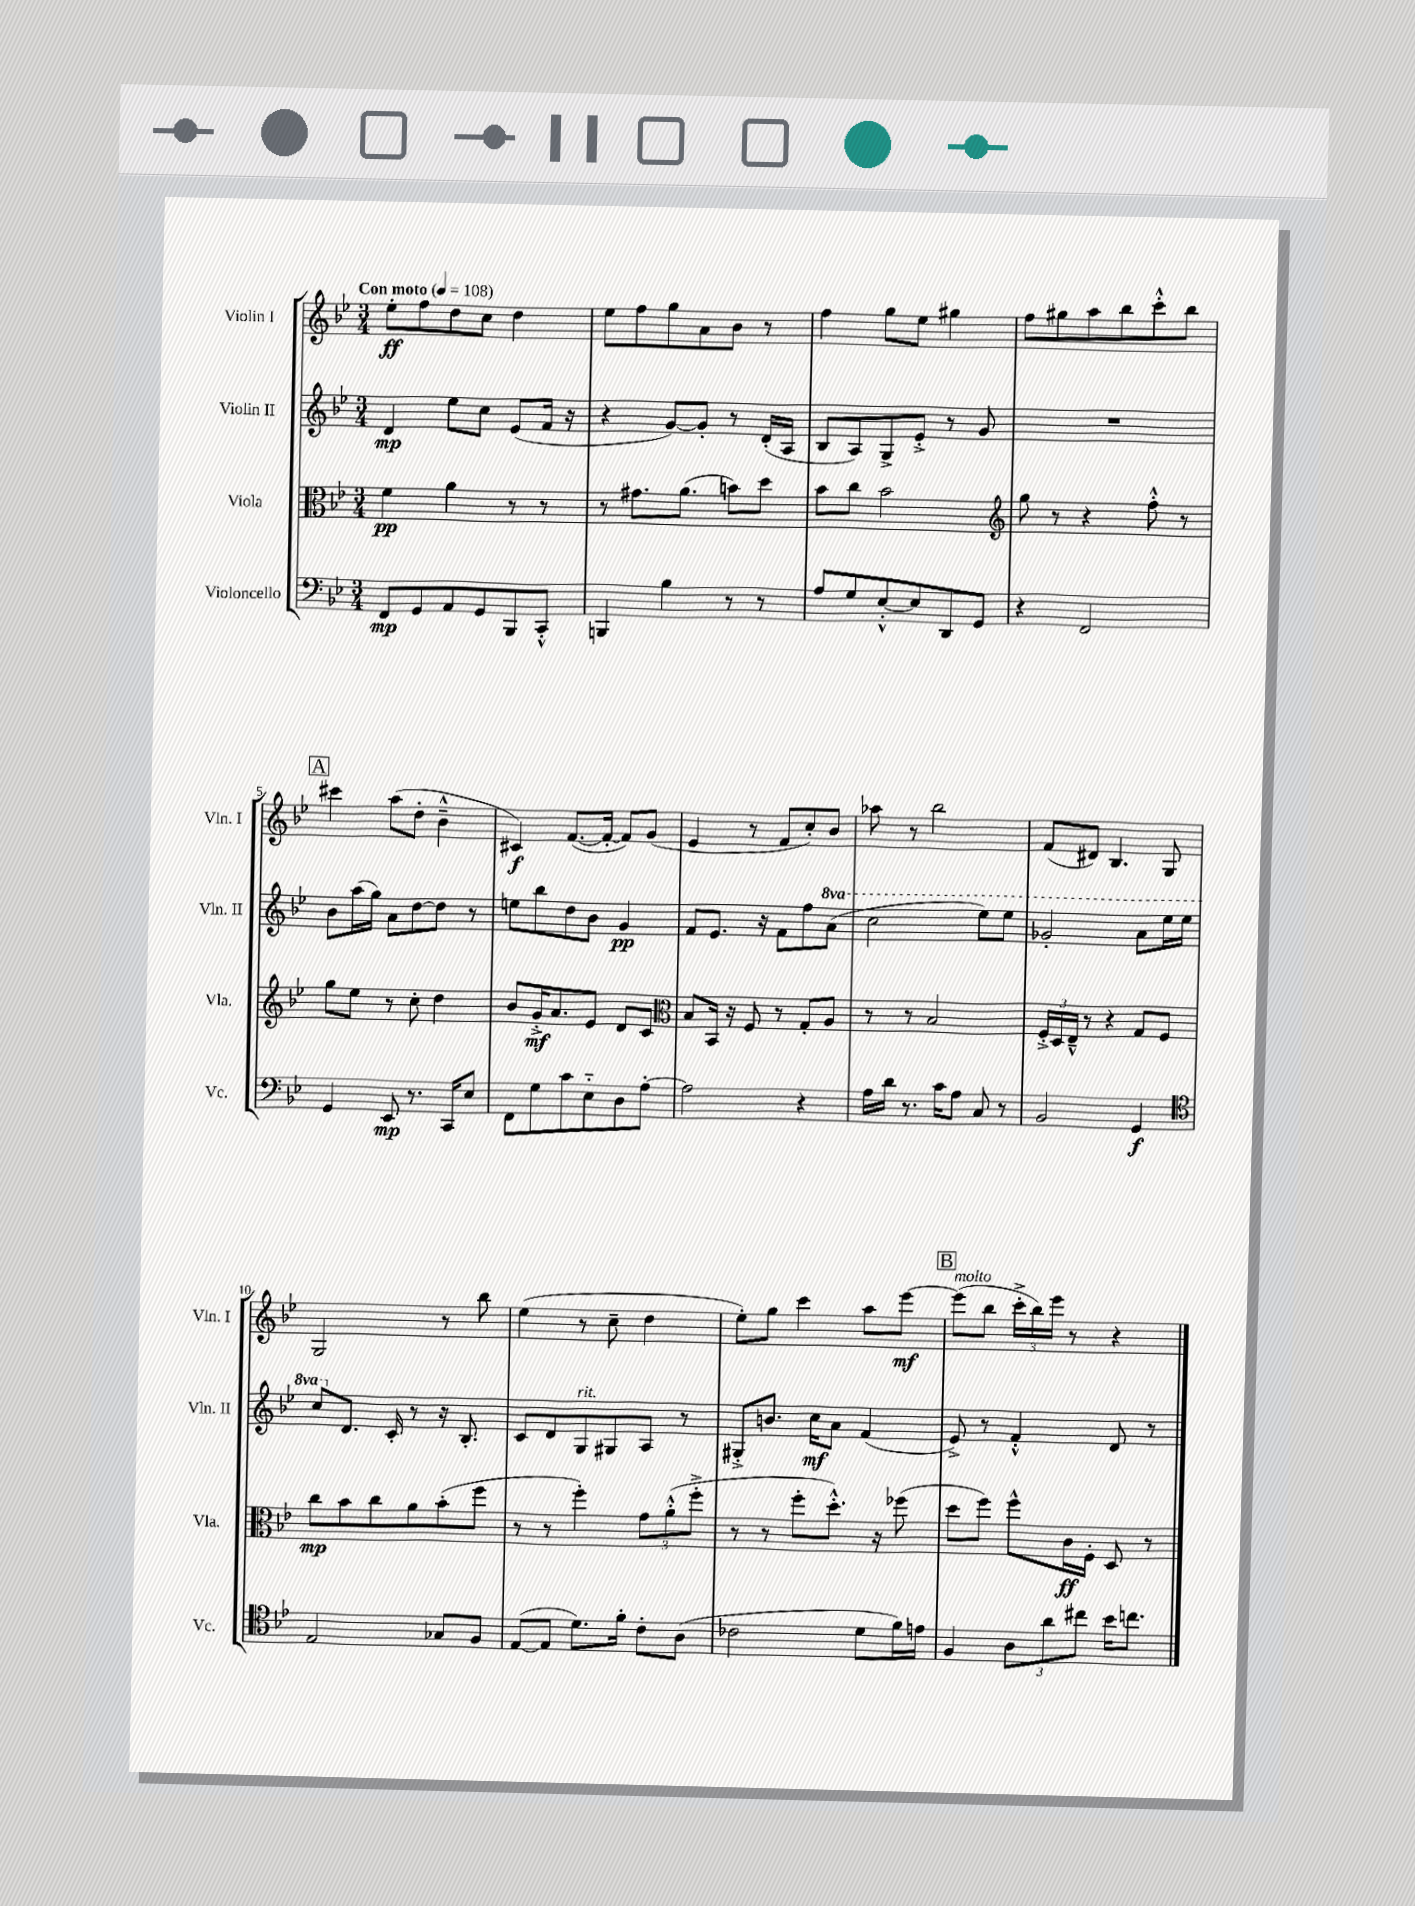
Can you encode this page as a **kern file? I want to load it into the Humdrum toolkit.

**kern	**dynam	**kern	**dynam	**kern	**dynam	**kern	**dynam
*part4	*part4	*part3	*part3	*part2	*part2	*part1	*part1
*staff4	*staff4	*staff3	*staff3	*staff2	*staff2	*staff1	*staff1
*I"Violoncello	*	*I"Viola	*	*I"Violin II	*	*I"Violin I	*
*I'Vc.	*	*I'Vla.	*	*I'Vln. II	*	*I'Vln. I	*
*clefF4	*	*clefC3	*	*clefG2	*	*clefG2	*
*k[b-e-]	*	*k[b-e-]	*	*k[b-e-]	*	*k[b-e-]	*
*M3/4	*	*M3/4	*	*M3/4	*	*M3/4	*
*MM108	*	*MM108	*	*MM108	*	*MM108	*
=1	=1	=1	=1	=1	=1	=1	=1
!	!	!	!	!	!	!LO:TX:a:B:t=Con moto	!
8FF/L	mp	4f\	pp	4d/	mp	8ee-'\L	ff
8GG/	.	.	.	.	.	8ff\	.
8AA/	.	4a\	.	8ee-\L	.	8dd\	.
8GG/	.	.	.	8cc\J	.	8cc\J	.
8BBB-/	.	8r	.	(8e-/L	.	4dd\	.
8CC'^^/J	.	8r	.	16f/Jk	.	.	.
.	.	.	.	16r	.	.	.
=2	=2	=2	=2	=2	=2	=2	=2
4BBBn/	.	8r	.	4r	.	8ee-\L	.
.	.	8.g#X\L	.	.	.	8ff\	.
4B-\	.	.	.	[8g/L)	.	8gg\	.
.	.	(8.a\J	.	.	.	.	.
.	.	.	.	8g'/J]	.	8a\	.
8r	.	8bn\L)	.	8r	.	8b-\J	.
8r	.	8dd\J	.	(16d'/LL	.	8r	.
.	.	.	.	16A/JJ	.	.	.
=3	=3	=3	=3	=3	=3	=3	=3
8A/L	.	8b-\L	.	8B-/L	.	4ff\	.
8G/	.	8cc\J	.	8A/)	.	.	.
[8E-'^^/	.	2b-\	.	8G^/	.	8gg\L	.
8E-/]	.	.	.	8e-'^/J	.	8ee-\J	.
8DD/	.	.	.	8r	.	4gg#X\	.
8GG/J	.	.	.	8g/	.	.	.
=4	=4	=4	=4	=4	=4	=4	=4
*	*	*clefG2	*	*	*	*	*
4r	.	8gg\	.	2.r	.	8ff\L	.
.	.	8r	.	.	.	8gg#X\	.
2FF/	.	4r	.	.	.	8aa\	.
.	.	.	.	.	.	8bb-\	.
.	.	8ff'^^\	.	.	.	8ccc'^^\	.
.	.	8r	.	.	.	8bb-\J	.
!!LO:LB:g=z
!!LO:REH:place=s1:t=A
=5	=5	=5	=5	=5	=5	=5	=5
4GG/	.	8gg\L	.	8b-\L	.	4ccc#X\	.
.	.	8ee-\J	.	(16aa\L	.	.	.
.	.	.	.	16gg\JJ)	.	.	.
8EE-/	mp	8r	.	8a\L	.	(8aa\L	.
8.r	.	8cc'\	.	[8dd\	.	8dd'\J	.
.	.	4dd\	.	8dd\J]	.	4b-~^^\	.
16CC/KL	.	.	.	.	.	.	.
8E-/J	.	.	.	8r	.	.	.
=6	=6	=6	=6	=6	=6	=6	=6
8FF\L	.	8b-/L	.	8een\L	.	4c#X/)	f
8G\	.	16g'^/K	mf	8bb-\	.	.	.
.	.	8.a/	.	.	.	.	.
8c\	.	.	.	8dd\	.	([8.f/L	.
8E-\	.	8e-/J	.	8b-\J	.	.	.
.	.	.	.	.	.	16f'/Jk_	.
8D\	.	8d/L	.	4g/	pp	8f/L])	.
[8A'\J	.	8c/J	.	.	.	(8g/J	.
=7	=7	=7	=7	=7	=7	=7	=7
*	*	*clefC3	*	*	*	*	*
2A\]	.	8B-/L	.	8f/L	.	4e-/	.
.	.	16BB-/Jk	.	8.e-/J	.	.	.
.	.	16r	.	.	.	.	.
.	.	8F/	.	.	.	8r	.
.	.	.	.	16r	.	.	.
.	.	8r	.	8f\L	.	8f/L	.
4r	.	8G'/L	.	8ff\	.	8cc'/)	.
*	*	*	*	*8va	*	*	*
.	.	8A/J	.	(8aa\J	.	8b-/J	.
=8	=8	=8	=8	=8	=8	=8	=8
16A\LL	.	8r	.	2ccc\	.	8aa-X\	.
16d\JJ	.	.	.	.	.	.	.
8.r	.	8r	.	.	.	8r	.
.	.	2B-/	.	.	.	2bb-\	.
16c\KL	.	.	.	.	.	.	.
8A\J	.	.	.	.	.	.	.
8C/	.	.	.	8eee-\L)	.	.	.
8r	.	.	.	8eee-\J	.	.	.
=9	=9	=9	=9	=9	=9	=9	=9
2BB-/	.	24F'^/LL	.	2gg-X'/	.	(8f/L	.
.	.	24D/	.	.	.	.	.
.	.	24E-~^^/JJ	.	.	.	.	.
.	.	8r	.	.	.	8d#X/J)	.
.	.	4r	.	.	.	4.B-/	.
4GG/	f	8G/L	.	8aa\L	.	.	.
.	.	8F/J	.	16eee-\L	.	8G/	.
.	.	.	.	16eee-\JJ	.	.	.
!!LO:LB:g=z
=10	=10	=10	=10	=10	=10	=10	=10
*clefC4	*	*	*	*	*	*	*
2E-/	.	8cc\L	mp	8ccc/L	.	2G/	.
*	*	*	*	*X8va	*	*	*
.	.	8b-\	.	8.d/J	.	.	.
.	.	8cc\	.	.	.	.	.
.	.	.	.	16c'/	.	.	.
.	.	8a\	.	8r	.	.	.
8G-X/L	.	(8b-'\	.	16r	.	8r	.
.	.	.	.	8.B-'/	.	.	.
8F/J	.	8ff\J	.	.	.	8bb-\	.
=11	=11	=11	=11	=11	=11	=11	=11
([8E-/L	.	8r	.	8c/L	.	(4ee-\	.
8E-/J]	.	8r	.	8d/	.	.	.
!	!	!	!	!LO:TX:a:i:t=rit.	!	!	!
8.d\L)	.	4ff'\)	.	8G/	.	8r	.
.	.	.	.	8G#X/	.	8cc~\	.
16f'\Jk	.	.	.	.	.	.	.
8c'\L	.	12g\L	.	8A/J	.	4dd\	.
.	.	(12a'^^\	.	.	.	.	.
(8A\J	.	.	.	8r	.	.	.
.	.	12ff'^\J	.	.	.	.	.
=12	=12	=12	=12	=12	=12	=12	=12
2c-X\	.	8r	.	8G#X'^/L	.	8ee-'\L)	.
.	.	8r	.	8.bn/J	.	8gg\J	.
.	.	8ff'\L	.	.	.	4ccc\	.
.	.	.	.	16cc\KL	mf	.	.
.	.	8.dd'^^\J)	.	8a\J	.	.	.
8d\L	.	.	.	(4f/	.	8aa\L	.
.	.	16r	.	.	.	.	.
16f\L)	.	(8ff-X\	.	.	.	[8eee-\J	mf
16en\JJ	.	.	.	.	.	.	.
!!LO:REH:place=s1:t=B
=13	=13	=13	=13	=13	=13	=13	=13
!	!	!	!	!	!	!LO:TX:a:i:t=molto	!
4F/	.	8dd\L	.	8e-^/)	.	(8eee-\L]	.
.	.	8ff\J)	.	8r	.	8bb-\J	.
12A\L	.	8ff^^\L	.	4f'^^/	.	24ccc'^\LL	.
.	.	.	.	.	.	24bb-\)	.
12a\	.	.	.	.	.	24eee-\JJ	.
.	.	16c\L	ff	.	.	8r	.
12cc#X\J	.	.	.	.	.	.	.
.	.	16F'\JJ	.	.	.	.	.
16b-\KL	.	8D/	.	8d/	.	4r	.
8.ccn\J	.	.	.	.	.	.	.
.	.	8r	.	8r	.	.	.
==	==	==	==	==	==	==	==
*-	*-	*-	*-	*-	*-	*-	*-
